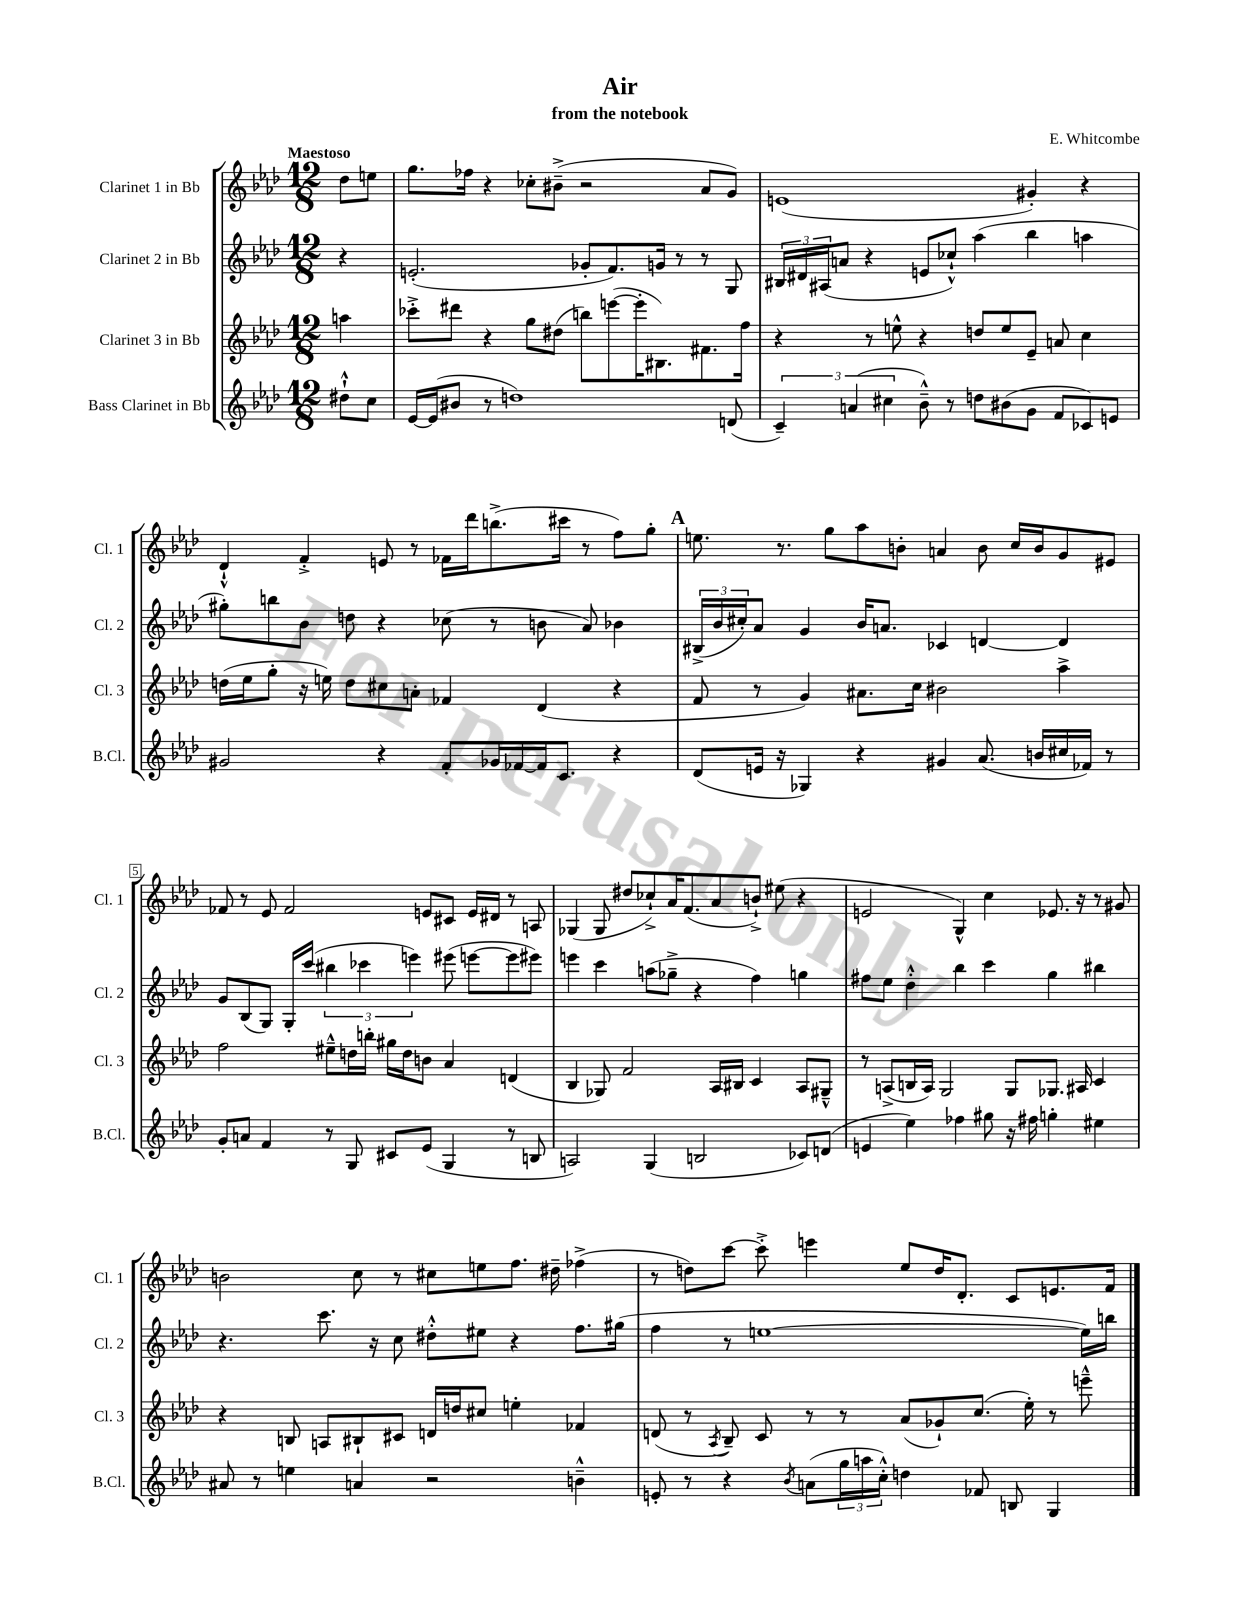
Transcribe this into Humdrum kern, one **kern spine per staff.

**kern	**kern	**kern	**kern
*staff4	*staff3	*staff2	*staff1
*clefG2	*clefG2	*clefG2	*clefG2
*k[b-e-a-d-]	*k[b-e-a-d-]	*k[b-e-a-d-]	*k[b-e-a-d-]
*M12/8	*M12/8	*M12/8	*M12/8
8dd#`^^	4aa	4r	8dd-
8cc	.	.	8ee
=	=	=	=
[16e-	8ccc-'^	(2.e'	8.gg
(16e-]	.	.	.
8b#	8ddd#	.	.
.	.	.	16ff-
8r	4r	.	4r
1dd)	.	.	.
.	8gg	.	8cc-'
.	(8dd#	.	(8b#~^
.	8bb)	8g-'	2r
.	([8eee	8.f)	.
.	16eee']	.	.
.	8.B#)	16g	.
.	.	8r	.
.	8.f#	8r	8a-
(8d	.	8G	8g)
.	16ff	.	.
=	=	=	=
6c~)	4r	24B#	(1e
.	.	24d#	.
.	.	(24A#	.
.	.	8a	.
(6a	.	.	.
.	8r	4r	.
6cc#	.	.	.
.	8ee^^	.	.
8b-~^^)	4r	8e	.
8r	.	8cc-`^^)	.
8dd	8dd	(4aa-	.
(8b#	8ee	.	.
8g	8e-~	4bb-	4g#')
8f	8a	.	.
8c-)	4cc	4aa	4r
8e	.	.	.
=	=	=	=
2g#	(16dd	8gg#')	4d-`^^
.	16ee-	.	.
.	8gg'	8bb	.
.	16r	8b-	4f'^
.	16ee)	.	.
.	8dd	8dd	.
4r	8cc#	4r	8e
.	8a'	.	8r
8f'	4f-	(8cc-	16f-
.	.	.	16ddd-
16g-	.	8r	(8.bb^
[16f-	.	.	.
16f-]	(4d-	8b	.
8.c	.	.	16ccc#
.	.	8a-)	8r
4r	4r	4b-	8ff)
.	.	.	8gg'
=	=	=	=
(8d-	8f	(24B#^	8.ee
.	.	24b-	.
.	.	24cc#')	.
16e	8r	8a-	.
16r	.	.	8.r
4G-)	4g)	4g	.
.	.	.	8gg
4r	8.a#	16b-	8aa-
.	.	8.a	.
.	.	.	8b'
.	16cc	.	.
4g#	2b#	4c-	4a
(8.a-	.	[4d	8b
.	.	.	16cc
16b	.	.	16b
16cc#	4aa-^	4d]	8g
16f-)	.	.	.
8r	.	.	8e#
=	=	=	=
8g'	2ff	8g	8f-
8a	.	(8B-	8r
4f	.	8G)	8e-
.	.	16G'	2f-
.	.	(16ccc	.
8r	8ee#~^^	6bb#	.
8G	16dd	.	.
.	.	6ccc-	.
.	16bb'	.	.
8c#	16gg#	.	.
.	16dd	.	.
.	.	6eee)	.
(8e-	8b	.	8e
4G	4a-	(8eee#	8c#
.	.	[8eee	16e
.	.	.	16d#
8r	(4d	8eee]	8r
8B	.	8eee#)	8A
=	=	=	=
2A)	4B-	4eee	(4G-
.	8G-)	4ccc	8G-
.	2f	.	8dd#
(4G	.	(8aa	8cc-`^)
.	.	8gg-~^	16a-
.	.	.	(8.f
2B	.	4r	.
.	16A-	.	8a-
.	16B#	.	.
.	4c	4ff)	8b`^)
.	.	.	(8ee#
8c-)	8A-	4gg	4r
(8d	8G#~^^	.	.
=	=	=	=
4e	8r	8ff#	2e
.	(8A^	8ee-	.
4ee-)	16B	4dd-'^^	.
.	16A)	.	.
.	2G	.	.
4ff-	.	4bb-	4G^^)
8gg#	.	4ccc	4cc
16r	8G	.	.
16ff#	.	.	.
4gg'	8.G-	4gg	8.e-
.	16A#	.	16r
4ee#	4c	4bb#	8r
.	.	.	8g#
=	=	=	=
8a#	4r	4.r	2b
8r	.	.	.
4ee	8B	.	.
.	8A	8.ccc	.
4a	8B#`	.	8cc
.	.	16r	.
.	8c#	8cc	8r
2r	16d	8dd#'^^	8cc#
.	16dd	.	.
.	8cc#	8ee#	8ee
.	4ee'	4r	8.ff
.	.	.	16dd#~
4b~^^	4f-	8.ff	(4ff-^
.	.	(16gg#	.
=	=	=	=
8e'	(8d	4ff	8r
8r	8r	.	8dd)
.	8qA-	.	.
4r	8B-~)	8r	[8ccc
.	8c	[1ee	8ccc'^]
8qb-	.	.	.
(8a	8r	.	4eee
24gg	8r	.	.
24aa	.	.	.
24cc'^^)	.	.	.
4dd	(8a-	.	8ee-
.	8g-`)	.	16dd
.	.	.	8.d-'
8f-	(8.cc	.	.
8B	.	.	8c
.	16ee-')	.	.
4G	8r	.	8.e
.	8eee~^^	16ee])	.
.	.	16bb	16f
==	==	==	==
*-	*-	*-	*-
